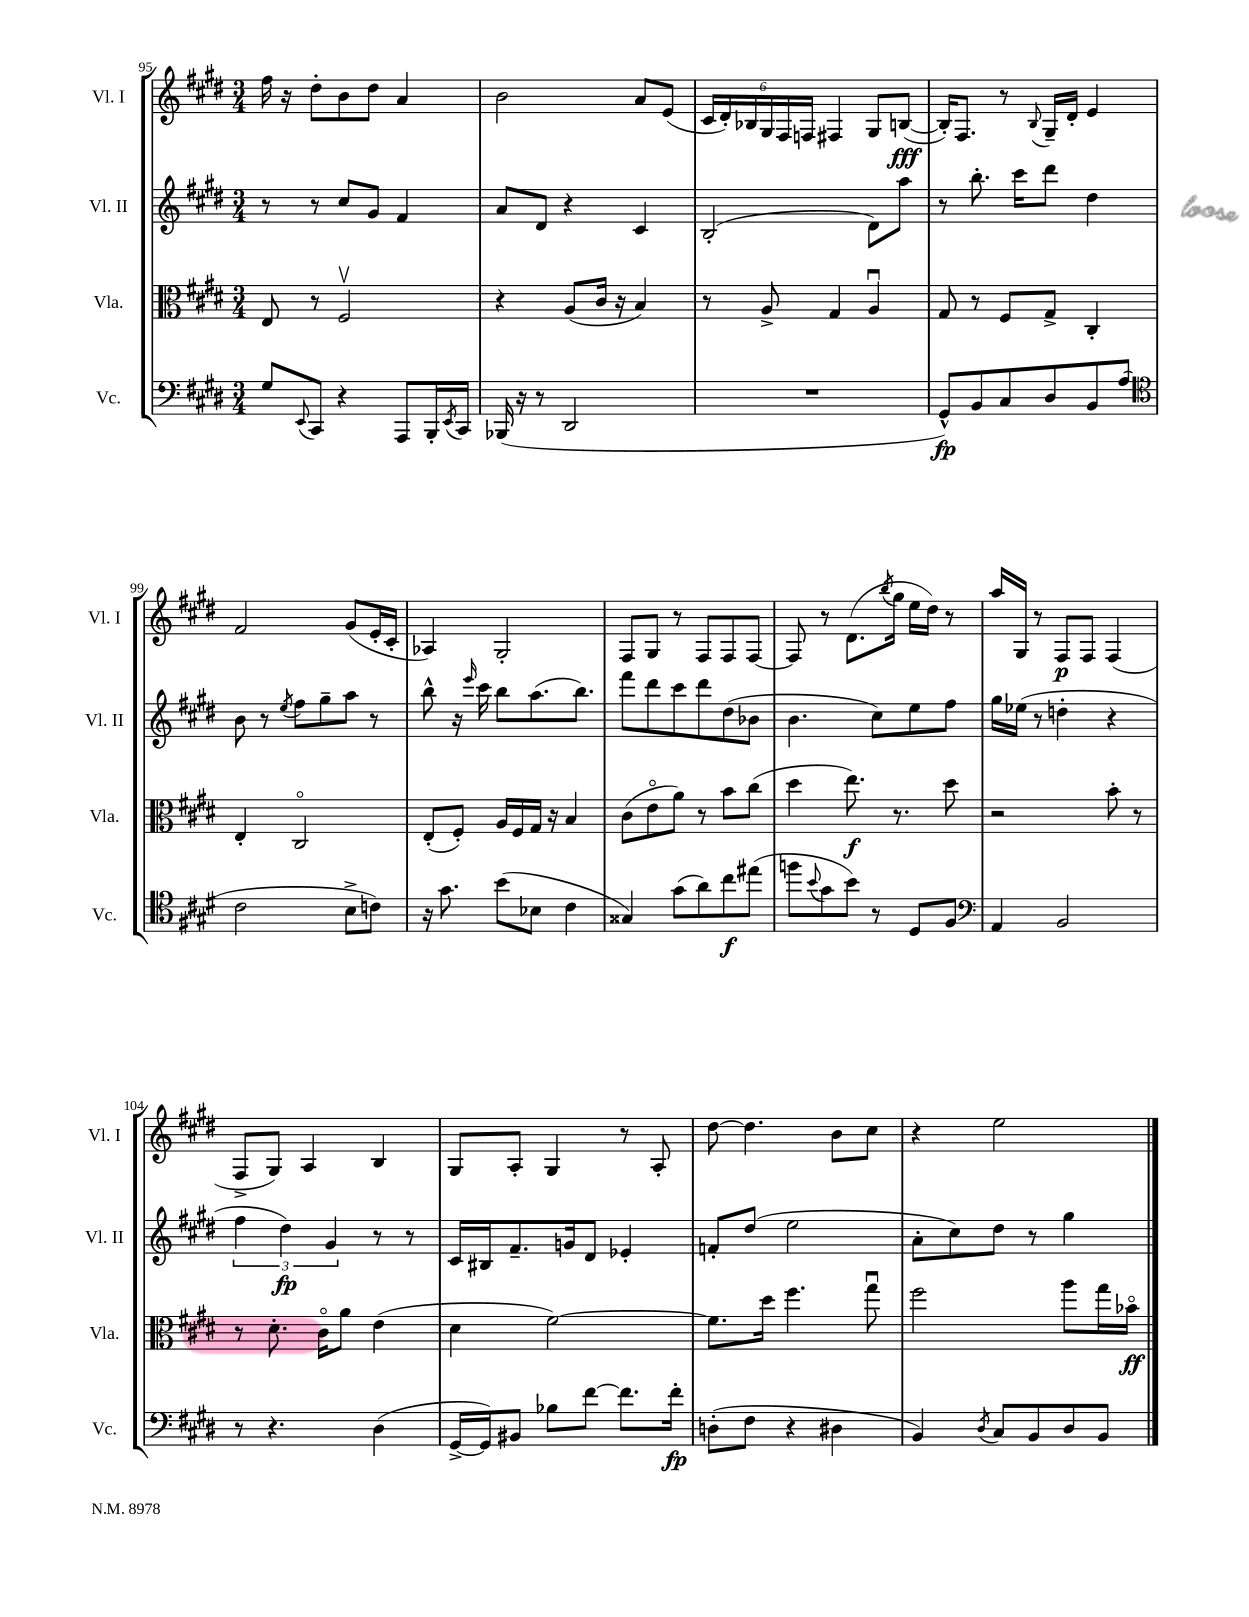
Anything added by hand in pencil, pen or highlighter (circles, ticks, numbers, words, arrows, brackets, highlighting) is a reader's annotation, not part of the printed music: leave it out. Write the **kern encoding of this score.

**kern	**kern	**kern	**kern
*staff4	*staff3	*staff2	*staff1
*clefF4	*clefC3	*clefG2	*clefG2
*k[f#c#g#d#]	*k[f#c#g#d#]	*k[f#c#g#d#]	*k[f#c#g#d#]
*M3/4	*M3/4	*M3/4	*M3/4
8G#	8E	8r	16ff#
.	.	.	16r
8qqEE	.	.	.
8CC#	8r	8r	8dd#'
4r	2F#v	8cc#	8b
.	.	8g#	8dd#
8AAA	.	4f#	4a
16BBB'	.	.	.
8qEE	.	.	.
16CC#	.	.	.
=	=	=	=
(16BBB-	4r	8a	2b
16r	.	.	.
8r	.	8d#	.
2DD#	(8A	4r	.
.	16c#	.	.
.	16r	.	.
.	4B)	4c#	8a
.	.	.	(8e
=	=	=	=
2.r	8r	(2B'	24c#
.	.	.	24d#')
.	.	.	24B-
.	8A^	.	24G#
.	.	.	24F#
.	.	.	24F
.	4G#	.	4F#
.	4Au	8d#)	8G#
.	.	8aa	([8B
=	=	=	=
8GG#^^)	8G#	8r	16B'])
.	.	.	8.F#
8BB	8r	8.bb'	.
8C#	8F#	.	8r
.	.	16ccc#	.
.	.	.	8qqB
8D#	8G#^	8ddd#	16G#~
.	.	.	16d#'
8BB	4C#'	4dd#	4e
(8A	.	.	.
=	=	=	=
*clefC4	*	*	*
2c#	4E'	8b	2f#
.	.	8r	.
.	.	8qee	.
.	2C#o	8ff#	.
.	.	8gg#~	.
8B^	.	8aa	(8g#
8c)	.	8r	16e'
.	.	.	16c#'
=	=	=	=
16r	(8E'	8bb^^	4A-)
8.g#	.	.	.
.	8F#')	16r	.
.	.	16qqeee	.
.	.	16ccc#	.
(8b	16A	8bb	2G#'
.	16F#	.	.
8B-	16G#	(8.aa	.
.	16r	.	.
4c#	4B	.	.
.	.	8.bb)	.
=	=	=	=
4G##)	(8c#	8fff#	8F#
.	8eo	8ddd#	8G#
(8g#	8a)	8ccc#	8r
8a)	8r	8ddd#	8F#
8cc#	8b	(8dd#	8F#
(8ee#	(8cc#	8b-	[8F#
=	=	=	=
8ff	4dd#	4.b	8F#]
8qqb	.	.	.
8g#	.	.	8r
8b)	8.ee)	.	(8.d#
8r	.	8cc#)	.
.	.	.	8qbb
.	8.r	.	16gg#
8D#	.	8ee	16ee
.	.	.	16dd#)
8F#	8dd#	8ff#	8r
=	=	=	=
*clefF4	*	*	*
4AA	2r	16gg#	16aa
.	.	(16ee-	16G#
.	.	8r	8r
2BB	.	4dd'	8F#
.	.	.	8F#
.	8b'	4r	(4F#
.	8r	.	.
=	=	=	=
8r	8r	6ff#	8F#^
4.r	8.d#'	.	8G#)
.	.	6dd#)	.
.	.	.	4A
.	16c#o	.	.
.	.	6g#	.
.	8a	.	.
(4D#	(4e	8r	4B
.	.	8r	.
=	=	=	=
[16GG#^	4d#	16c#	8G#
16GG#])	.	16B#	.
8BB#	.	8.f#~	8A'
8B-	[2f#)	.	4G#
.	.	16g	.
[8f#	.	8d#	.
8.f#]	.	4e-'	8r
.	.	.	8A'
16f#'	.	.	.
=	=	=	=
(8D'	8.f#]	8f'	[8dd#
8F#	.	(8dd#	4.dd#]
.	16dd#	.	.
4r	4.ff#	2ee	.
4D#	.	.	8b
.	8gg#u	.	8cc#
=	=	=	=
4BB)	2ff#	8a'	4r
.	.	8cc#)	.
8qD#	.	.	.
8C#	.	8dd#	2ee
8BB	.	8r	.
8D#	8aa	4gg#	.
8BB	16gg#	.	.
.	16b-o	.	.
==	==	==	==
*-	*-	*-	*-
